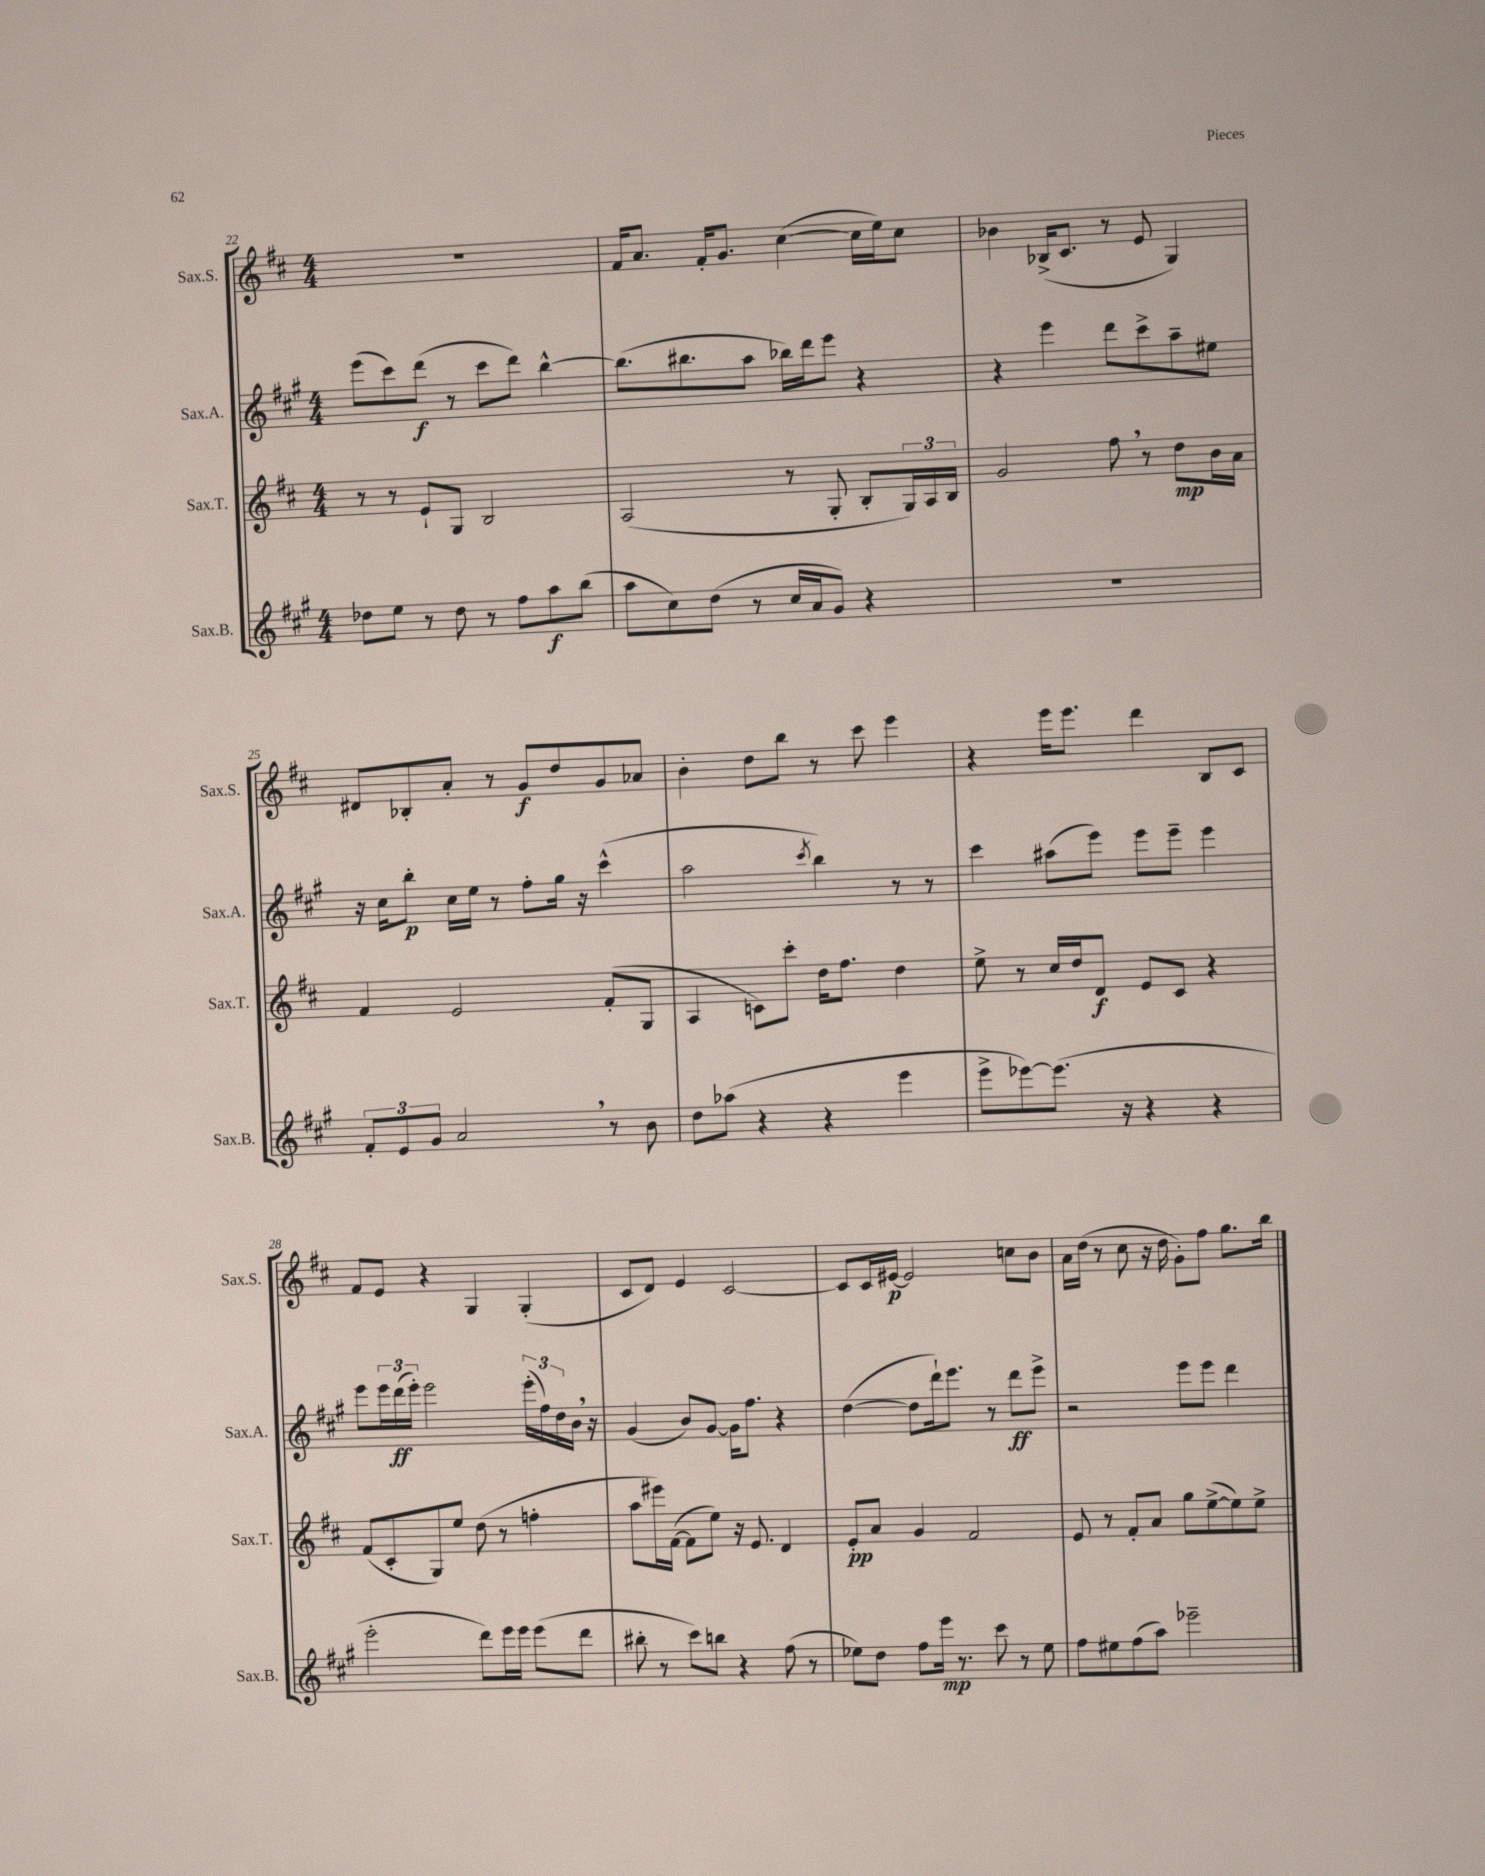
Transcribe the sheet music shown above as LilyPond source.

<<
\new StaffGroup <<
\new Staff = "s0" \with { instrumentName = "Sax.S." shortInstrumentName = "Sax.S." } {
    \clef treble \key d \major \numericTimeSignature \time 4/4
    R1 |
    fis'16 a'8. fis'16-. g'8. cis''4~( cis''16 e''16) cis''8 |
    bes'4 bes16->( cis'8. r8 e'8 g4) |
    dis'8 bes8-. a'8-. r8 g'8\f d''8 g'8 aes'8 |
    b'4-. d''8 b''8 r8 cis'''8 e'''4 |
    r4 e'''16 e'''8. d'''4 b8 cis'8 |
    fis'8 e'8 r4 g4 g4-.( |
    cis'8 d'8) e'4 cis'2~ |
    cis'8 cis'16 eis'16~\p eis'2 c''8 b'8 |
    a'16 d''16( r8 cis''8 r16 d''16 g'8-.) fis''8 g''8. b''16 \bar "|." |
}
\new Staff = "s1" \with { instrumentName = "Sax.A." shortInstrumentName = "Sax.A." } {
    \clef treble \key a \major \numericTimeSignature \time 4/4
    e'''8( cis'''8) d'''8\f( r8 cis'''8 d'''8) b''4~-^ |
    b''8.( bis''8. a''8 bes''16) d'''16 e'''8 r4 |
    r4 e'''4 d'''8 cis'''8-> a''8-- eis''8 |
    r16 cis''16 b''8-.\p cis''16 e''16 r8 fis''8-. gis''16 r16 cis'''4-^( |
    a''2 \acciaccatura { cis'''8 } b''4) r8 r8 |
    cis'''4 ais''8( e'''8) e'''8 e'''8-- e'''4 |
    e'''8 \tuplet 3/2 { e'''16 d'''16\ff( e'''16-.) } e'''2 \tuplet 3/2 { e'''16-.( fis''16) d''16 } b'16 \breathe r16 |
    gis'4( b'8) gis'8~ gis'16 fis''8. r4 |
    d''4~( d''8 d'''16-!) e'''8. r8 d'''8\ff e'''8-> |
    r2 e'''8 e'''8 d'''4 \bar "|." |
}
\new Staff = "s2" \with { instrumentName = "Sax.T." shortInstrumentName = "Sax.T." } {
    \clef treble \key d \major \numericTimeSignature \time 4/4
    r8 r8 e'8-! g8 b2 |
    a2( r8 g8-. b8-. \tuplet 3/2 { g16) a16 b16 } |
    g'2 fis''8 \breathe r8 d''8\mp b'16 a'16 |
    fis'4 e'2 fis'8-.( g8 |
    a4 c'8) cis'''8-. d''16 fis''8. d''4 |
    e''8-> r8 cis''16 d''16 d'8\f e'8 cis'8 r4 |
    fis'8( cis'8-. g8) e''8 d''8( r8 f''4-. |
    a''8 eis'''16) fis'16~( fis'8 e''8) r16 e'8. d'4 |
    e'8-.\pp a'8 g'4 fis'2 |
    e'8 r8 fis'8-. a'8 g''8 e''8~->( e''8) e''8-> \bar "|." |
}
\new Staff = "s3" \with { instrumentName = "Sax.B." shortInstrumentName = "Sax.B." } {
    \clef treble \key a \major \numericTimeSignature \time 4/4
    des''8 e''8 r8 des''8 r8 fis''8 a''8\f b''8( |
    a''8 cis''8) d''8( r8 cis''16 a'16 gis'8) r4 |
    R1 |
    \tuplet 3/2 { fis'8-. e'8 gis'8 } a'2 \breathe r8 b'8 |
    d''8 aes''8( r4 r4 e'''4 |
    e'''8-> ees'''8~) ees'''8.( r16 r4 r4 |
    e'''2-. d'''8) e'''16 e'''16 e'''8( d'''8 |
    bis''8-. r8 cis'''8) b''8 r4 fis''8( r8 |
    ees''8) d''8 fis''8 e'''16\mp r8. cis'''8 r8 ees''8 |
    fis''8 eis''8 fis''8( a''8) ees'''2-- \bar "|." |
}
>>
>>
\layout { \context { \Score currentBarNumber = #22 } }
